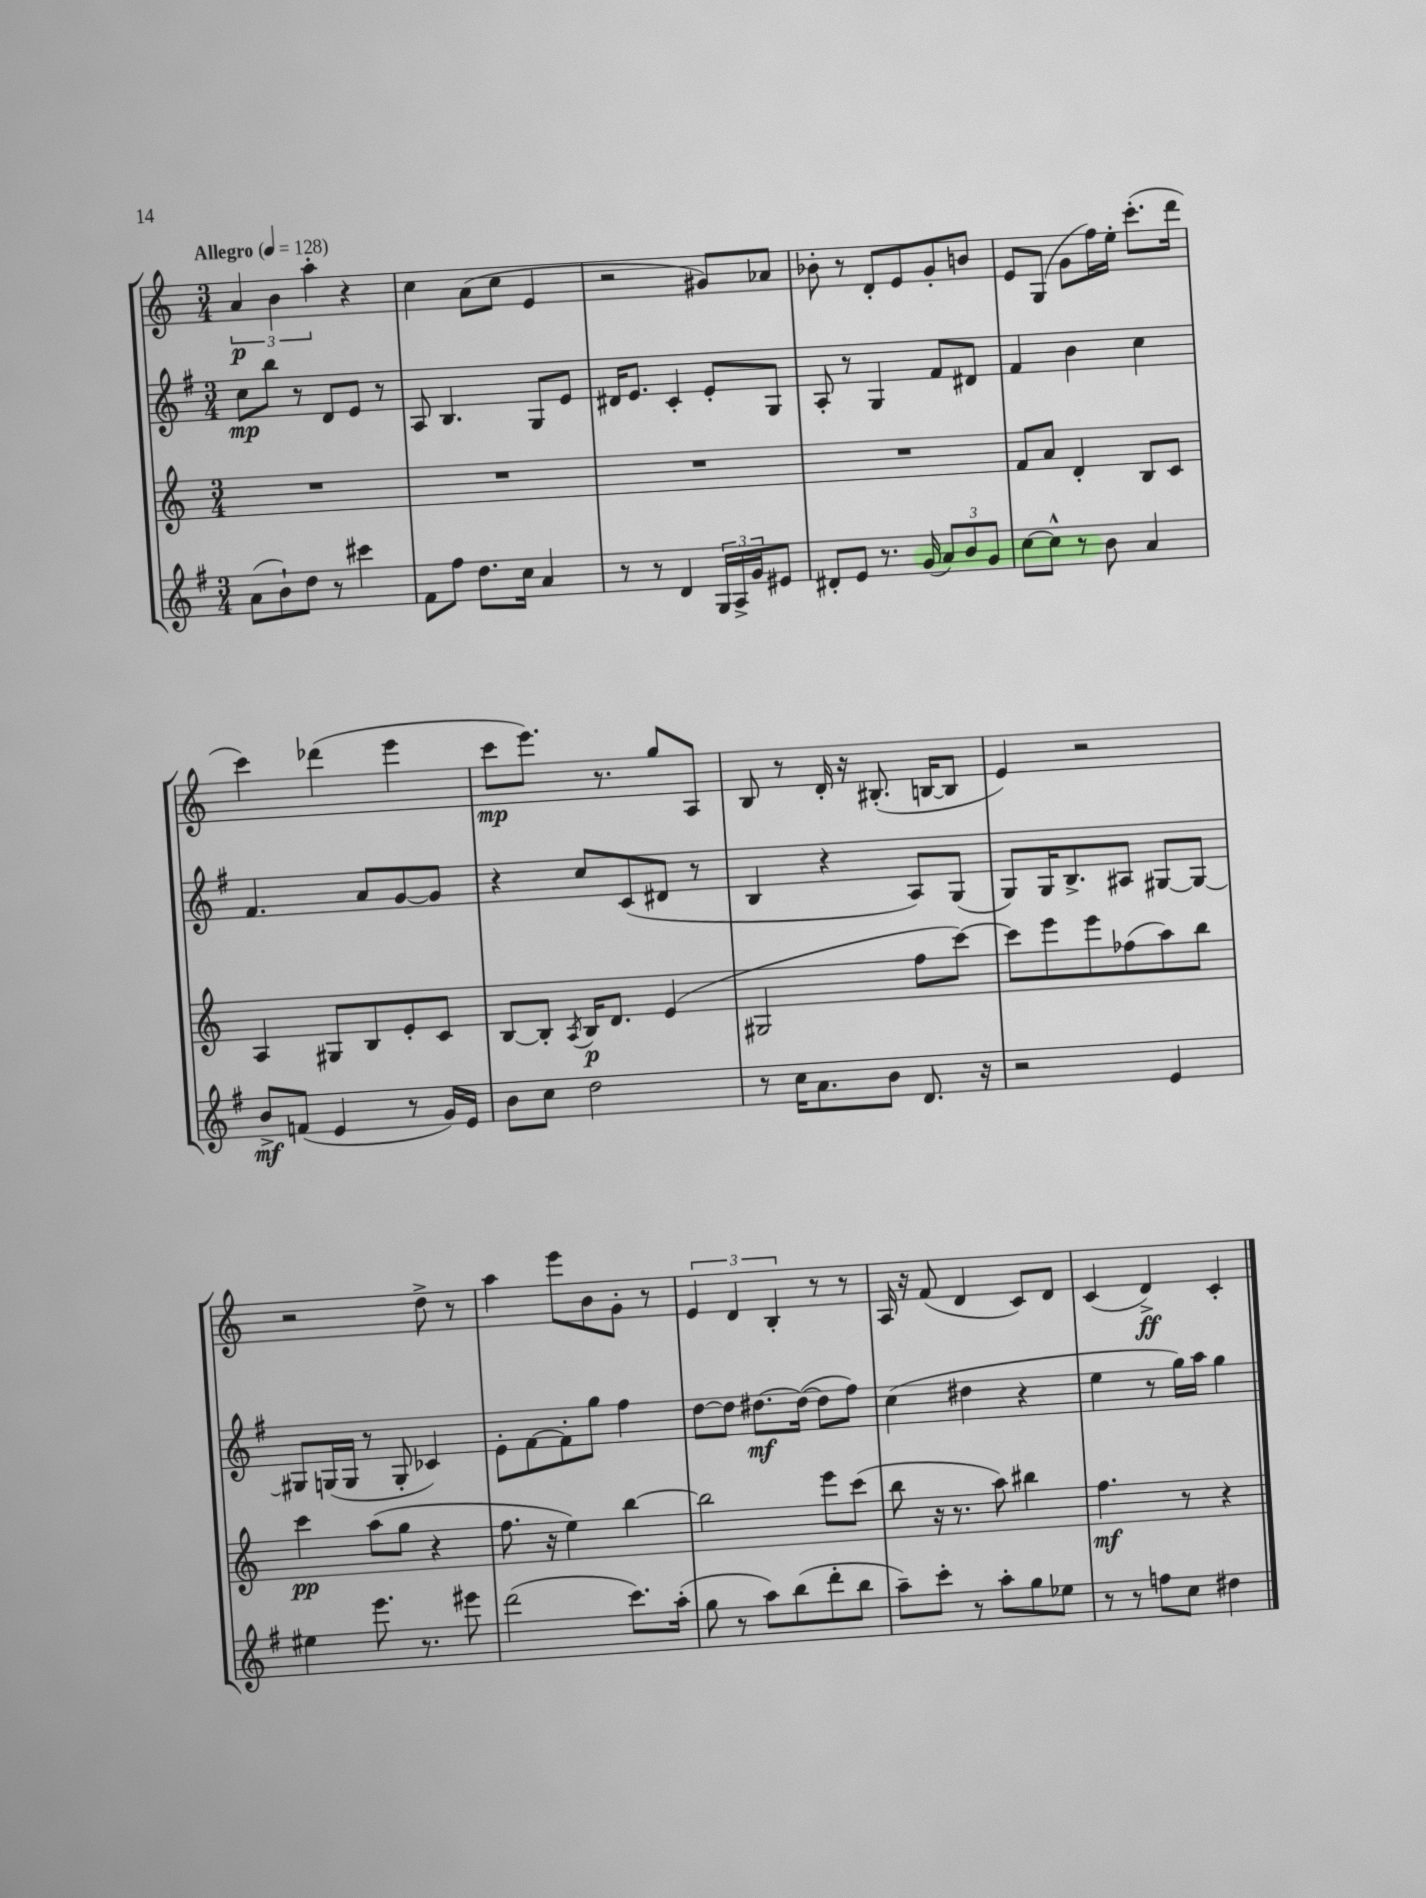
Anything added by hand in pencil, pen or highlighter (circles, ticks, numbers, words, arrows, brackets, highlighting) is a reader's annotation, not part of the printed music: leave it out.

**kern	**dynam	**kern	**dynam	**kern	**dynam	**kern	**dynam
*part4	*part4	*part3	*part3	*part2	*part2	*part1	*part1
*staff4	*staff4	*staff3	*staff3	*staff2	*staff2	*staff1	*staff1
*clefG2	*	*clefG2	*	*clefG2	*	*clefG2	*
*k[f#]	*	*k[]	*	*k[f#]	*	*k[]	*
*M3/4	*	*M3/4	*	*M3/4	*	*M3/4	*
*MM128	*	*MM128	*	*MM128	*	*MM128	*
=1	=1	=1	=1	=1	=1	=1	=1
!	!	!	!	!	!	!LO:TX:a:B:t=Allegro	!
(8a\L	.	2.r	.	8cc\L	mp	6a/	p
8b`\)	.	.	.	8bb\J	.	.	.
.	.	.	.	.	.	6b\	.
8dd\J	.	.	.	8r	.	.	.
.	.	.	.	.	.	6aa'\	.
8r	.	.	.	8d/L	.	.	.
4ccc#X\	.	.	.	8e/J	.	4r	.
.	.	.	.	8r	.	.	.
=2	=2	=2	=2	=2	=2	=2	=2
8f#\L	.	2.r	.	8A/	.	4cc\	.
8ff#\J	.	.	.	4.B/	.	.	.
8.dd\L	.	.	.	.	.	(8a\L	.
.	.	.	.	.	.	8cc\J	.
16cc\Jk	.	.	.	.	.	.	.
4a/	.	.	.	8G/L	.	4e/	.
.	.	.	.	8e/J	.	.	.
=3	=3	=3	=3	=3	=3	=3	=3
8r	.	2.r	.	16d#X/KL	.	2r	.
.	.	.	.	8.e/J	.	.	.
8r	.	.	.	.	.	.	.
4d/	.	.	.	4c'/	.	.	.
24G/LL	.	.	.	8e'/L	.	8g#X/L)	.
24A^/	.	.	.	.	.	.	.
24g/J	.	.	.	.	.	.	.
8e#X/J	.	.	.	8G/J	.	8a-X/J	.
=4	=4	=4	=4	=4	=4	=4	=4
8d#X'/L	.	2.r	.	8A'/	.	8b-X'\	.
8e/J	.	.	.	8r	.	8r	.
8.r	.	.	.	4G/	.	8d'/L	.
.	.	.	.	.	.	8e/	.
(16g/	.	.	.	.	.	.	.
12a/L)	.	.	.	8f#/L	.	8g'/	.
12b/	.	.	.	.	.	.	.
.	.	.	.	8d#X/J	.	8bn/J	.
12g/J	.	.	.	.	.	.	.
=5	=5	=5	=5	=5	=5	=5	=5
[8cc\L	.	8f/L	.	4f#/	.	8e/L	.
8cc^^\J]	.	8a/J	.	.	.	(8G/J	.
8r	.	4d'/	.	4b\	.	8g\L	.
8b\	.	.	.	.	.	16ff\L)	.
.	.	.	.	.	.	16ee'\JJ	.
4a/	.	8B/L	.	4cc\	.	(8.ccc'\L	.
.	.	8c/J	.	.	.	.	.
.	.	.	.	.	.	16ddd\Jk	.
!!LO:LB:g=z
=6	=6	=6	=6	=6	=6	=6	=6
8b^/L	mf	4A/	.	4.f#/	.	4ccc\)	.
(8fn/J	.	.	.	.	.	.	.
4e/	.	8G#X/L	.	.	.	(4ddd-X\	.
.	.	8B/	.	8a/L	.	.	.
8r	.	8e'/	.	[8g/	.	4eee\	.
16g/LL)	.	8c/J	.	8g/J]	.	.	.
16e/JJ	.	.	.	.	.	.	.
=7	=7	=7	=7	=7	=7	=7	=7
8b\L	.	[8B/L	.	4r	.	8ccc\L	mp
8cc\J	.	8B'/J]	.	.	.	8.eee\J)	.
.	.	8qA/	.	.	.	.	.
2dd\	.	16B/KL	p	8cc/L	.	.	.
.	.	8.d/J	.	.	.	8.r	.
.	.	.	.	(8c/	.	.	.
.	.	(4e/	.	8d#X/J	.	8gg/L	.
.	.	.	.	8r	.	8A/J	.
=8	=8	=8	=8	=8	=8	=8	=8
8r	.	2G#X/	.	4B/	.	8B/	.
16cc\KL	.	.	.	.	.	8r	.
8.a\	.	.	.	.	.	.	.
.	.	.	.	4r	.	16d'/	.
.	.	.	.	.	.	16r	.
8b\J	.	.	.	.	.	(8.B#X'/	.
8.d/	.	8ff\L	.	8A/L)	.	.	.
.	.	.	.	.	.	[16Bn/KL	.
.	.	[8ccc\J)	.	(8G/J	.	8B/J]	.
16r	.	.	.	.	.	.	.
=9	=9	=9	=9	=9	=9	=9	=9
2r	.	8ccc\L]	.	8G/L)	.	4e/)	.
.	.	8eee\	.	16G/K	.	.	.
.	.	.	.	8.B^/	.	.	.
.	.	8eee\	.	.	.	2r	.
.	.	(8ff-X\	.	8A#X/J	.	.	.
4e/	.	8aa\)	.	[8G#X/L	.	.	.
.	.	8bb\J	.	8G#/J_	.	.	.
!!LO:LB:g=z
=10	=10	=10	=10	=10	=10	=10	=10
4ee#X\	.	4ccc\	pp	8G#X/L]	.	2r	.
.	.	.	.	(16Gn/L	.	.	.
.	.	.	.	16G/JJ	.	.	.
8.eee\	.	(8aa\L	.	8r	.	.	.
.	.	8gg\J	.	8G'/	.	.	.
8.r	.	.	.	.	.	.	.
.	.	4r	.	4c-X/)	.	8dd^\	.
8eee#X\	.	.	.	.	.	8r	.
=11	=11	=11	=11	=11	=11	=11	=11
(2ddd\	.	8.ff\	.	8e'\L	.	4aa\	.
.	.	.	.	[8f#\	.	.	.
.	.	16r	.	.	.	.	.
.	.	4ee\)	.	8f#'\]	.	8eee\L	.
.	.	.	.	8gg\J	.	8b\	.
8.ccc\L)	.	[4bb\	.	4ff#\	.	8g'\J	.
.	.	.	.	.	.	8r	.
(16aa'\Jk	.	.	.	.	.	.	.
=12	=12	=12	=12	=12	=12	=12	=12
8gg\	.	2bb\]	.	[8dd\L	.	6e/	.
8r	.	.	.	8dd\J]	.	.	.
.	.	.	.	.	.	6d/	.
8aa\L)	.	.	.	[8.dd#X\L	mf	.	.
.	.	.	.	.	.	6B'/	.
(8bb\	.	.	.	.	.	.	.
.	.	.	.	(16dd#\Jk_	.	.	.
8ddd'\	.	8eee\L	.	8dd#\L]	.	8r	.
8bb\J	.	(8ccc\J	.	8ff#\J)	.	8r	.
=13	=13	=13	=13	=13	=13	=13	=13
8aa~\L)	.	8bb\	.	(4cc\	.	16A/	.
.	.	.	.	.	.	16r	.
8ccc'\J	.	16r	.	.	.	(8f/	.
.	.	8.r	.	.	.	.	.
8r	.	.	.	4dd#X\	.	4d/	.
8aa'\L	.	8aa\)	.	.	.	.	.
8gg\	.	4bb#X\	.	4r	.	8c/L)	.
8ee-X\J	.	.	.	.	.	8d/J	.
=14	=14	=14	=14	=14	=14	=14	=14
8r	.	4.ff\	mf	4ee\	.	(4c/	.
8r	.	.	.	.	.	.	.
8ffn\L	.	.	.	8r	.	4d^/)	ff
8cc\J	.	8r	.	16gg\LL)	.	.	.
.	.	.	.	16aa\JJ	.	.	.
4dd#X\	.	4r	.	4gg\	.	4c'/	.
==	==	==	==	==	==	==	==
*-	*-	*-	*-	*-	*-	*-	*-
